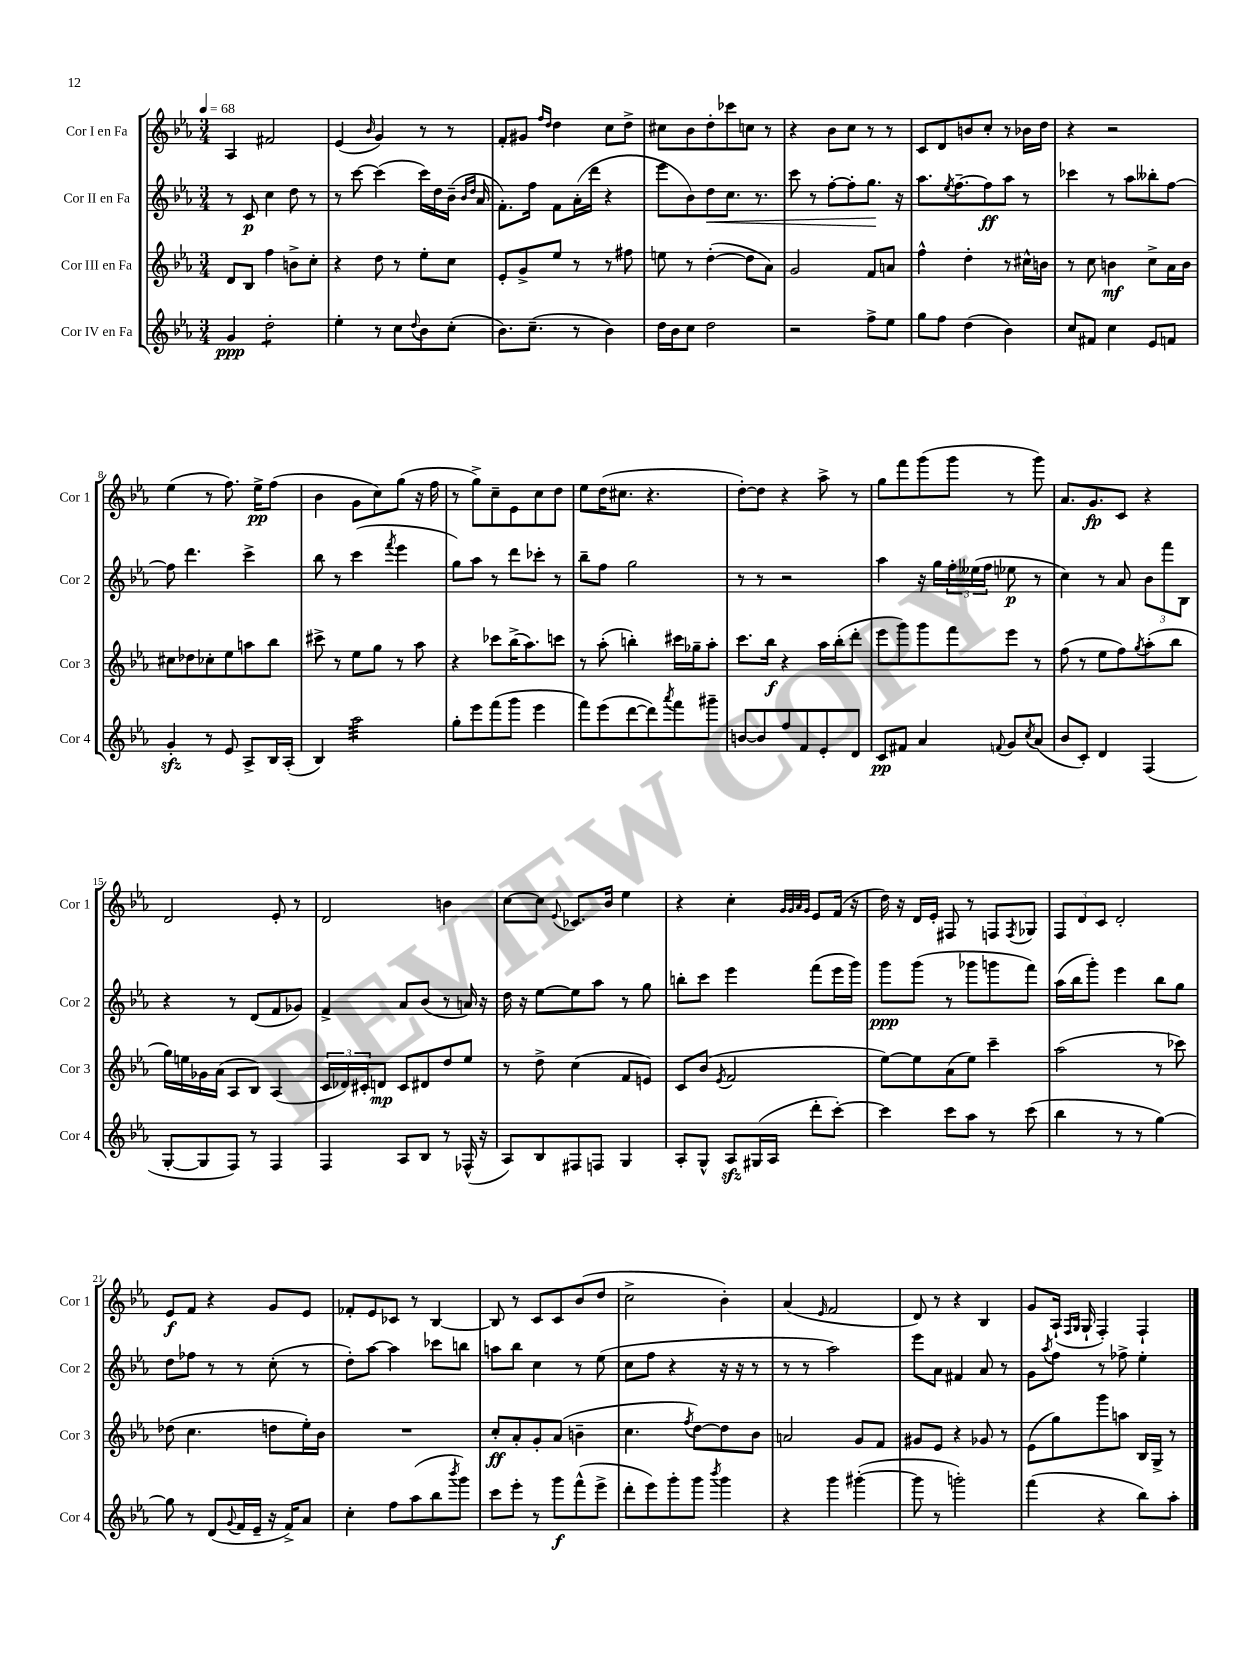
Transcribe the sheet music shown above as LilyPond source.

<<
\new StaffGroup <<
\new Staff = "s0" \with { instrumentName = "Cor I en Fa" shortInstrumentName = "Cor 1" } {
    \clef treble \key ees \major \numericTimeSignature \time 3/4 \tempo 4 = 68
    aes4 fis'2 |
    ees'4( \grace { bes'16 } g'4) r8 r8 |
    f'8-. gis'8 \grace { f''16 d''16 } d''4 c''8 d''8-> |
    cis''8 bes'8 d''8-. ces'''8 c''8 r8 |
    r4 bes'8 c''8 r8 r8 |
    c'8 d'8 b'8 c''8-. r8 bes'16 d''16 |
    r4 r2 |
    ees''4( r8 f''8.) ees''16->\pp f''8( |
    bes'4 g'8 c''8) g''8( r16 f''16 |
    r8 g''8->) c''8-- ees'8 c''8 d''8 |
    ees''8 d''16( cis''8. r4. |
    d''8~-.) d''8 r4 aes''8-> r8 |
    g''8 f'''8 g'''8( g'''8 r8 g'''8) |
    aes'8. g'8.\fp c'8 r4 |
    d'2 ees'8-. r8 |
    d'2 b'4 |
    c''8~ c''8 \appoggiatura { ees'8 } ces'8. bes'16 ees''4 |
    r4 c''4-. \grace { g'32 g'32 aes'32 g'32 } ees'8 f'16( r16 |
    d''16) r16 d'16 ees'16-. fis8 r8 f8 \acciaccatura { f8 } ges8 |
    \tuplet 3/2 { f8 d'8 c'8 } d'2-. |
    ees'8\f f'8 r4 g'8 ees'8 |
    fes'8-. ees'8 ces'8 r8 bes4~ |
    bes8 r8 c'8 c'8 bes'8( d''8 |
    c''2-> bes'4-.) |
    aes'4( \grace { ees'16 } f'2 |
    d'8) r8 r4 bes4 |
    g'8 aes16-!( \grace { f16 g16 } g16-! f4-.) f4-! \bar "|." |
}
\new Staff = "s1" \with { instrumentName = "Cor II en Fa" shortInstrumentName = "Cor 2" } {
    \clef treble \key ees \major \numericTimeSignature \time 3/4
    r8 c'8\p c''4 d''8 r8 |
    r8 c'''8~ c'''4( c'''16) d''16 bes'16--( \grace { bes'16 d''16 } aes'16 |
    f'8.-.) f''16 f'8 aes'16-.( d'''16 r4 |
    ees'''8 bes'8) d''8\< c''8. r8. |
    c'''8 r8 f''8~-. f''8-. g''8.\! r16 |
    aes''8. \acciaccatura { ees''8 } f''8.~-- f''8\ff aes''8 r8 |
    ces'''4 r8 aes''8 beses''8-. f''8~ |
    f''8 d'''4. c'''4-> |
    bes''8 r8 c'''4( \acciaccatura { f'''8 } ees'''4 |
    g''8) aes''8 r8 d'''8 ces'''8-. r8 |
    bes''8-- f''8 g''2 |
    r8 r8 r2 |
    aes''4 r16 g''16 \tuplet 3/2 { f''16-. eeses''16( f''16 } ees''8\p r8 |
    c''4) r8 aes'8 \tuplet 3/2 { bes'8 f'''8 bes8 } |
    r4 r8 d'8( f'8 ges'8) |
    f'4-> aes'8 bes'8( r8 a'16) r16 |
    d''16 r16 ees''8~ ees''8 aes''8 r8 g''8 |
    b''8-. c'''8 ees'''4 f'''8( ees'''16 g'''16) |
    g'''8\ppp g'''8( r8 ges'''8 g'''8 f'''8) |
    aes''16( bes''16 g'''8-.) ees'''4 bes''8 g''8 |
    d''8 fes''8 r8 r8 c''8-.( r8 |
    d''8-.) aes''8~ aes''4 ces'''8 b''8 |
    a''8 bes''8 c''4 r8 ees''8( |
    c''8 f''8 r4 r16 r16 r8 |
    r8 r8 aes''2) |
    ees'''8 aes'8 fis'4 aes'8 r8 |
    g'8 \acciaccatura { aes''8 } f''8 r8 fes''8-> ees''4-. \bar "|." |
}
\new Staff = "s2" \with { instrumentName = "Cor III en Fa" shortInstrumentName = "Cor 3" } {
    \clef treble \key ees \major \numericTimeSignature \time 3/4
    d'8 bes8 f''4 b'8-> c''8-. |
    r4 d''8 r8 ees''8-. c''8 |
    ees'8-. g'8-> ees''8 r8 r8 fis''8 |
    e''8 r8 d''4~-.( d''8 aes'8) |
    g'2 f'8 a'8 |
    f''4-^ d''4-. r8 cis''16-^ b'16 |
    r8 c''8 b'4\mf c''8-> aes'16 b'16 |
    cis''8 des''8 ces''8-. ees''8 a''8 bes''8 |
    cis'''8-> r8 ees''8 g''8 r8 aes''8 |
    r4 ces'''8 bes''16->( aes''8.) c'''8 |
    r8 aes''8-.( b''4-.) cis'''16 ges''16-- aes''8-. |
    c'''8. bes''16\f r4 aes''16 bes''16-.( d'''8-. |
    ees'''8 g'''8) g'''8 f'''8 ees'''8 r8 |
    f''8( r8 ees''8 f''8) \acciaccatura { g''8 } aes''8-.( bes''8 |
    g''16) e''16 ges'16 aes'16( aes8 bes8) aes4( |
    \tuplet 3/2 { c'16 des'16) cis'16-. } d'8\mp cis'8 dis'8 d''8 ees''8 |
    r8 d''8-> c''4( f'8 e'8) |
    c'8 bes'8( \acciaccatura { ees'8 } f'2 |
    ees''8~) ees''8 aes'8( ees''8) c'''4-- |
    aes''2( r8 ces'''8) |
    des''8( c''4. d''8 ees''16-.) bes'16 |
    R2. |
    c''8-.\ff aes'8-. g'8-. aes'8( b'4-- |
    c''4. \acciaccatura { f''8 } d''8~) d''8 bes'8 |
    a'2 g'8 f'8 |
    gis'8 ees'8 r4 ges'8 r8 |
    ees'8( g''8) g'''8 a''8 bes16 g16-> r8 \bar "|." |
}
\new Staff = "s3" \with { instrumentName = "Cor IV en Fa" shortInstrumentName = "Cor 4" } {
    \clef treble \key ees \major \numericTimeSignature \time 3/4
    g'4\ppp d''2:8-. |
    ees''4-. r8 c''8 \appoggiatura { d''8 } bes'8 c''8-.( |
    bes'8.) c''8.--( r8 bes'4) |
    d''16 bes'16 c''8 d''2 |
    r2 f''8-> ees''8 |
    g''8 f''8 d''4( bes'4) |
    c''8 fis'8 c''4 ees'8 f'8 |
    g'4-.\sfz r8 ees'8 aes8-> bes16 aes16-.( |
    bes4) aes''2:32 |
    g''8-. ees'''8 f'''8( g'''8 ees'''4 |
    f'''8) ees'''8( d'''8~ d'''8) \acciaccatura { aes'''8 } f'''8 gis'''8-- |
    b'8~ b'8 f''8 f'8 ees'8-. d'8 |
    c'8\pp fis'8 aes'4 \appoggiatura { f'8 } g'8 \acciaccatura { c''8 } aes'8( |
    bes'8 c'8-.) d'4 f4( |
    g8~-. g8 f8) r8 f4 |
    f4 aes8 bes8 r8 fes16-^( r16 |
    aes8) bes8 fis8 f8 g4 |
    aes8-. g8-^ aes8\sfz gis16( aes16 d'''8-. c'''8~-.) |
    c'''4 c'''8 aes''8 r8 c'''8( |
    bes''4 r8 r8 g''4~) |
    g''8 r8 d'8( \appoggiatura { g'8 } f'16 ees'16-- r16 f'16->) aes'8 |
    c''4-. f''8 aes''8( bes''8 \acciaccatura { bes'''8 } g'''8) |
    c'''8 ees'''8-. r8 g'''8\f f'''8-^( ees'''8-> |
    d'''8-. ees'''8) g'''8-. g'''8 \acciaccatura { bes'''8 } g'''4 |
    r4 g'''4 gis'''4~-.( |
    gis'''8 r8 g'''2-.) |
    f'''4( r4 bes''8) aes''8-. \bar "|." |
}
>>
>>
